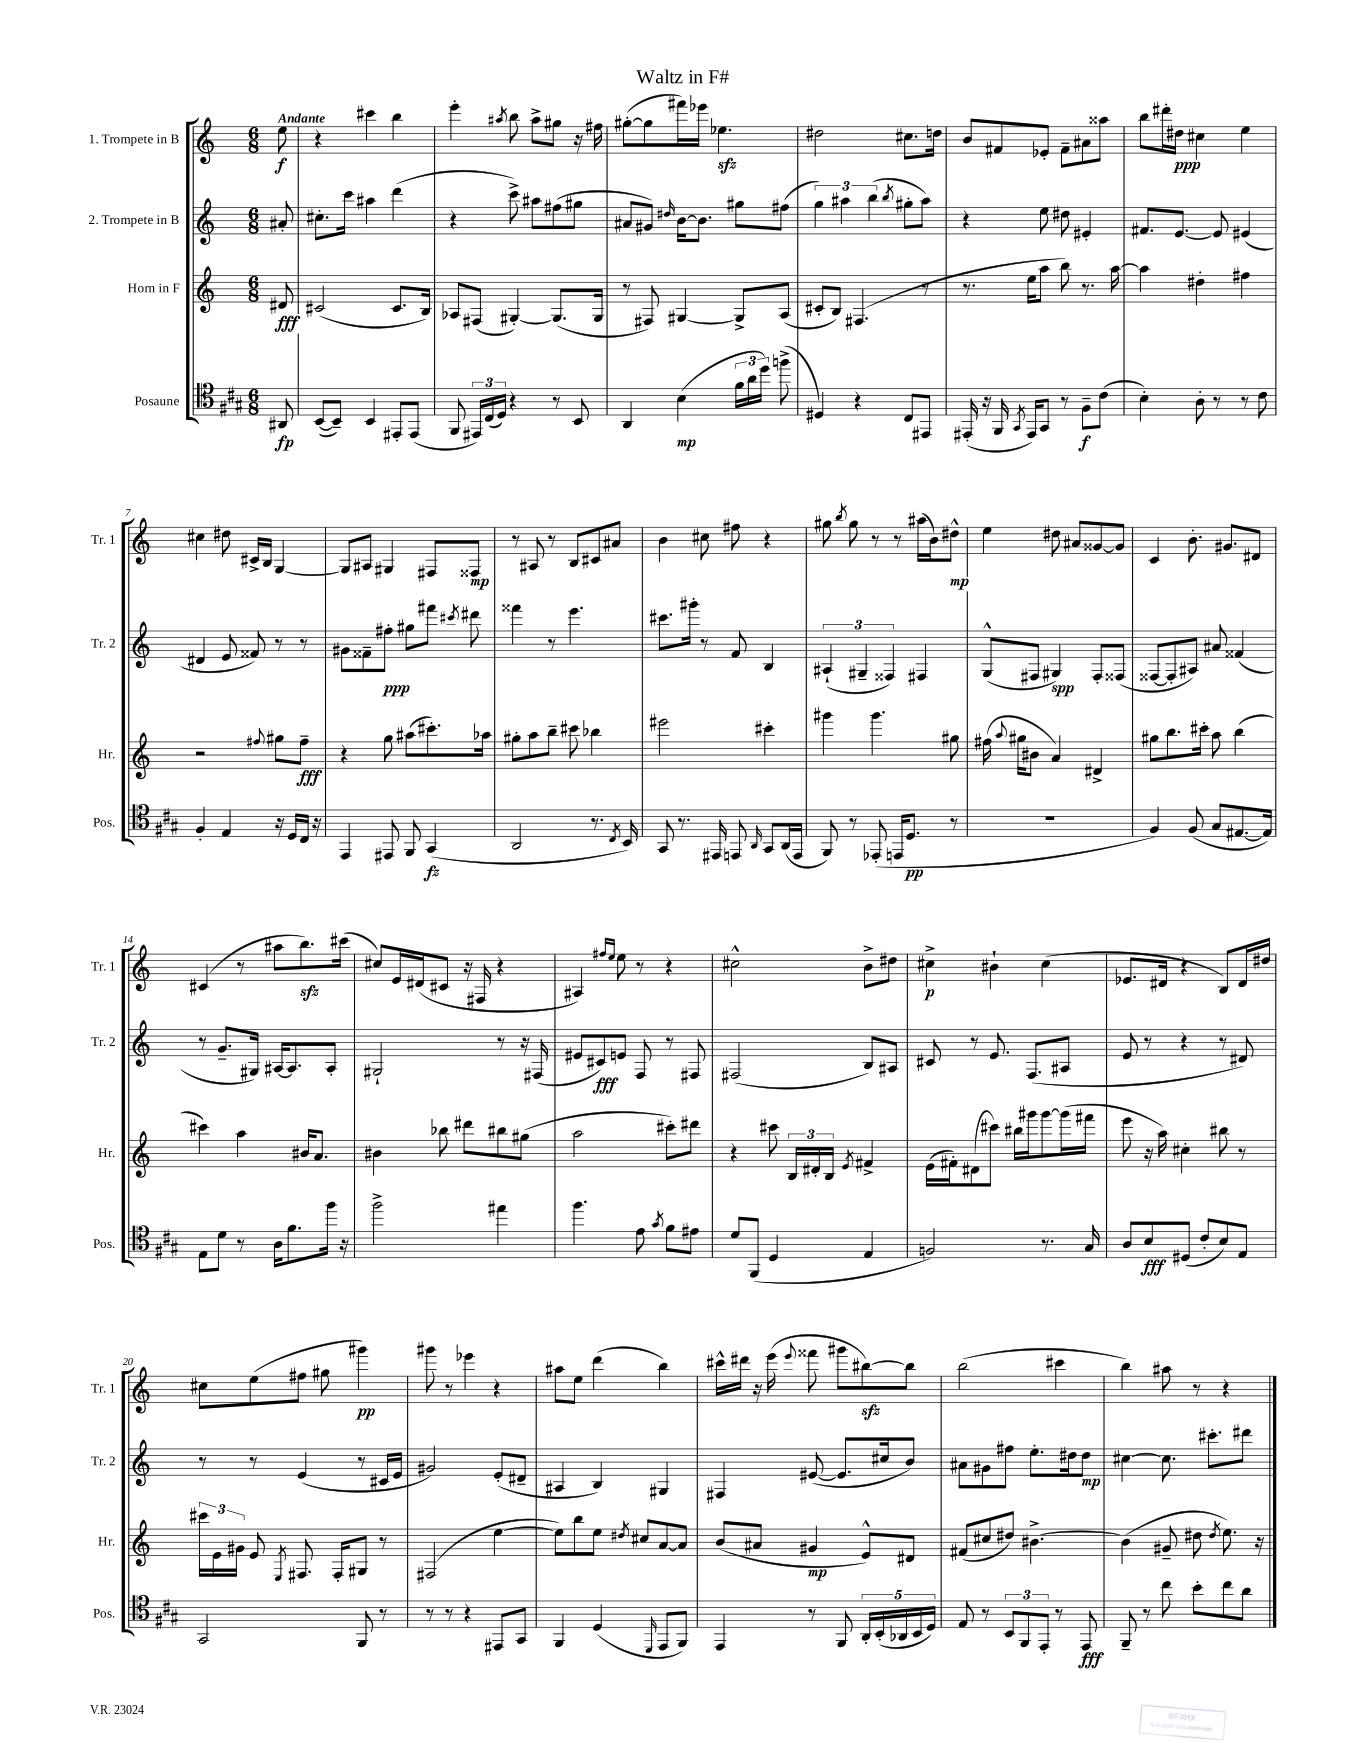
\header { title = "Waltz in F#" }
<<
\new StaffGroup <<
\new Staff = "s0" \with { instrumentName = "1. Trompete in B" shortInstrumentName = "Tr. 1" } {
    \clef treble \key c \major \numericTimeSignature \time 6/8 \partial 8 \tempo "Andante"
    \autoBeamOff e''8\f |
    r4 cis'''4 b''4 |
    e'''4-. \acciaccatura { ais''8 } b''8 ais''8[-> gis''8] r16 fis''16 |
    gis''8[~-.( gis''8 fis'''16) ees'''16] ees''4.\sfz |
    dis''2 cis''8.[ d''16] |
    b'8[ fis'8 ees'8]-. fis'8[-- ais'8 aisis''8] |
    b''8[ dis'''16-. dis''16]\ppp cis''4 e''4 |
    cis''4 dis''8 cis'16[-> b16] g4~ |
    g8[ ais8] gis4 fis8[ fisis8]\mp |
    r8 ais8 r8 b8[ cis'8 ais'8] |
    b'4 cis''8 fis''8 r4 |
    gis''8 \acciaccatura { b''8 } gis''8 r8 r8 ais''16[( b'16) dis''8]-^\mp |
    e''4 dis''8 ais'8[ gisis'8~ gisis'8] |
    c'4 b'8.-. gis'8.[ dis'8] |
    cis'4( r8 ais''8[ b''8.\sfz) cis'''16]( |
    cis''8[) e'16 dis'16( cis'8] r16 fis16 r4 |
    ais4) \grace { fis''16[ e''16] } e''8 r8 r4 |
    cis''2-^ b'8[-> dis''8] |
    cis''4->\p bis'4-! cis''4( |
    ees'8.[ dis'16] r4 b8[) dis'16 dis''16] |
    cis''8[ e''8( fis''8] gis''8 gis'''4\pp) |
    gis'''8 r8 ees'''4 r4 |
    ais''8[ e''8] d'''4( b''4) |
    cis'''16[-^ dis'''16] r16 e'''16( \appoggiatura { e'''8 } fisis'''8 gis'''8[ bis''8~\sfz) bis''8] |
    b''2( cis'''4 |
    b''4) ais''8 r8 r4 \bar "|." |
}
\new Staff = "s1" \with { instrumentName = "2. Trompete in B" shortInstrumentName = "Tr. 2" } {
    \clef treble \key c \major \numericTimeSignature \time 6/8 \partial 8
    \autoBeamOff ais'8-. |
    cis''8.[-. c'''16] ais''4 d'''4( |
    r4 c'''8->) ais''8[ fis''8( gis''8] |
    ais'8[ gis'8]) \grace { dis''16 } b'16[~ b'8.] gis''8[ fis''8]( |
    \tuplet 3/2 { g''4) ais''4 b''4( } \acciaccatura { b''8 } gis''8[-. ais''8]) |
    r4 e''8 dis''8 eis'4-. |
    fis'8.[ e'8.]~ e'8 eis'4( |
    dis'4 e'8 fisis'8) r8 r8 |
    gis'8[ fisis'8-- fis''8]-.\ppp gis''8[ fis'''8] \acciaccatura { cis'''8 } dis'''8 |
    fisis'''4 r8 e'''4. |
    cis'''8.[ gis'''16]-. r8 f'8 b4 |
    \tuplet 3/2 { ais4-!( gis4-- fisis4) } fis4 |
    g8[-^( fis8] gis4\spp) fis8[-. fisis8]( |
    fisis8[~ fisis8-. ais8]) ais'8 fisis'4( |
    r8 g'8.[-- gis16]) ais16[~ ais8. ais8]-. |
    gis2-! r8 r16 fis16( |
    eis'8[ cis'8\fff) e'8] f8 r8 fis8 |
    fis2( b8[) ais8] |
    cis'8 r8 e'8. f8.[( ais8] |
    e'8 r8 r4 r8 dis'8) |
    r8 r8 e'4( r8 cis'16[ e'16] |
    gis'2) e'8[-.( dis'8]-- |
    ais4 b4) gis4 |
    fis4 eis'8~( eis'8.[ cis''16 b'8]) |
    ais'8[ gis'8 fis''8] e''8.[-. dis''16 dis''8]\mp |
    cis''4~ cis''8. cis'''8.[-. dis'''8] \bar "|." |
}
\new Staff = "s2" \with { instrumentName = "Horn in F" shortInstrumentName = "Hr." } {
    \clef treble \key c \major \numericTimeSignature \time 6/8 \partial 8
    \autoBeamOff dis'8\fff |
    cis'2( cis'8.[ b16]) |
    aes8[ fis8]( gis4~-.) gis8.[( gis16] |
    r8 fis8) gis4~ gis8[-> a8]( |
    cis'8[-. b8]) fis4.( r8 |
    r8. e''16[ a''8] b''8) r8. a''16~ |
    a''4 dis''4-. fis''4 |
    r2 \appoggiatura { fis''8 } gis''8[ fis''8]--\fff |
    r4 g''8 ais''8[( cis'''8.-.) aes''16] |
    gis''8[-. a''8 b''8]-- cis'''8 bes''4 |
    eis'''2 cis'''4-. |
    gis'''4 gis'''4. gis''8 |
    fis''16( \appoggiatura { a''8 } gis''16[ bis'8] a'4) dis'4-> |
    gis''8[ b''8. cis'''16]-. a''8 b''4( |
    cis'''4) a''4 bis'16[ a'8.] |
    bis'4 bes''8 dis'''8[ bis''8 gis''8]( |
    a''2 cis'''8[-.) dis'''8] |
    r4 cis'''8 \tuplet 3/2 { b16[ dis'16-. b16] } \acciaccatura { e'8 } fis'4-> |
    e'16[( fis'16-.) dis'8( cis'''8]) bis''16[ gis'''16 gis'''8~ gis'''16( fis'''16] |
    e'''8 r16 a''16) cis''4-. bis''8 r8 |
    \tuplet 3/2 { cis'''16[ e'16 gis'16] } e'8 \acciaccatura { e8 } fis8. fis16[-. gis8] r8 |
    fis2( e''4~ |
    e''8[) b''8 e''8] \acciaccatura { dis''8 } cis''8[ a'8~ a'8] |
    b'8[( ais'8] gis'4\mp e'8[-^) dis'8] |
    fis'8[( cis''8 dis''8]) bis'4.~-> |
    bis'4( gis'8-- dis''8 \acciaccatura { dis''8 } e''8.) r16 \bar "|." |
}
\new Staff = "s3" \with { instrumentName = "Posaune" shortInstrumentName = "Pos." } {
    \clef tenor \key a \major \numericTimeSignature \time 6/8 \partial 8
    \autoBeamOff ais,8\fp |
    b,8[~( b,8]--) b,4 eis,8[-. eis,8]( |
    fis,8 \tuplet 3/2 { eis,16[) cis16( d16]) } r4 r8 b,8 |
    a,4 b4\mp( \tuplet 3/2 { fis'16[ a'16 d''16]) } f''8->( |
    dis4) r4 cis8[ eis,8] |
    eis,16-.( r16 fis,16 \acciaccatura { gis,8 } eis,16[) gis,8] r8 fis8[--\f cis'8]( |
    b4-.) a8-. r8 r8 cis'8 |
    fis4-. e4 r16 d16[ cis16] r16 |
    e,4 eis,8 fis,8 gis,4\fz( |
    a,2 r8. \acciaccatura { cis8 } b,16) |
    gis,8 r8. eis,16 e,8 \grace { a,16 } gis,8[ a,16( e,16] |
    fis,8) r8 ees,8-.( e,16[ d8.]\pp r8 |
    R2. |
    fis4) fis8( gis8[ eis8.~ eis16]) |
    e8[ d'8] r8 a16[ fis'8. fis''16] r16 |
    fis''2-> eis''4 |
    fis''4. e'8 \acciaccatura { gis'8 } fis'8[ eis'8] |
    d'8[ fis,8]( d4 e4 |
    f2) r8. gis16 |
    a8[ b8\fff dis8]( cis'8[-. b8) e8] |
    gis,2 fis,8 r8 |
    r8 r8 r4 eis,8[ gis,8] |
    fis,4 d4( \grace { d,16 } e,8[ fis,8]) |
    e,4 r8 fis,8 \tuplet 5/4 { a,16[-. b,16-.( aes,16 b,16 d16]) } |
    e8 r8 \tuplet 3/2 { b,8[ fis,8 e,8]-. } r8 e,8\fff |
    fis,8-- r8 cis''8 b'8[-. cis''8 a'8] \bar "|." |
}
>>
>>
